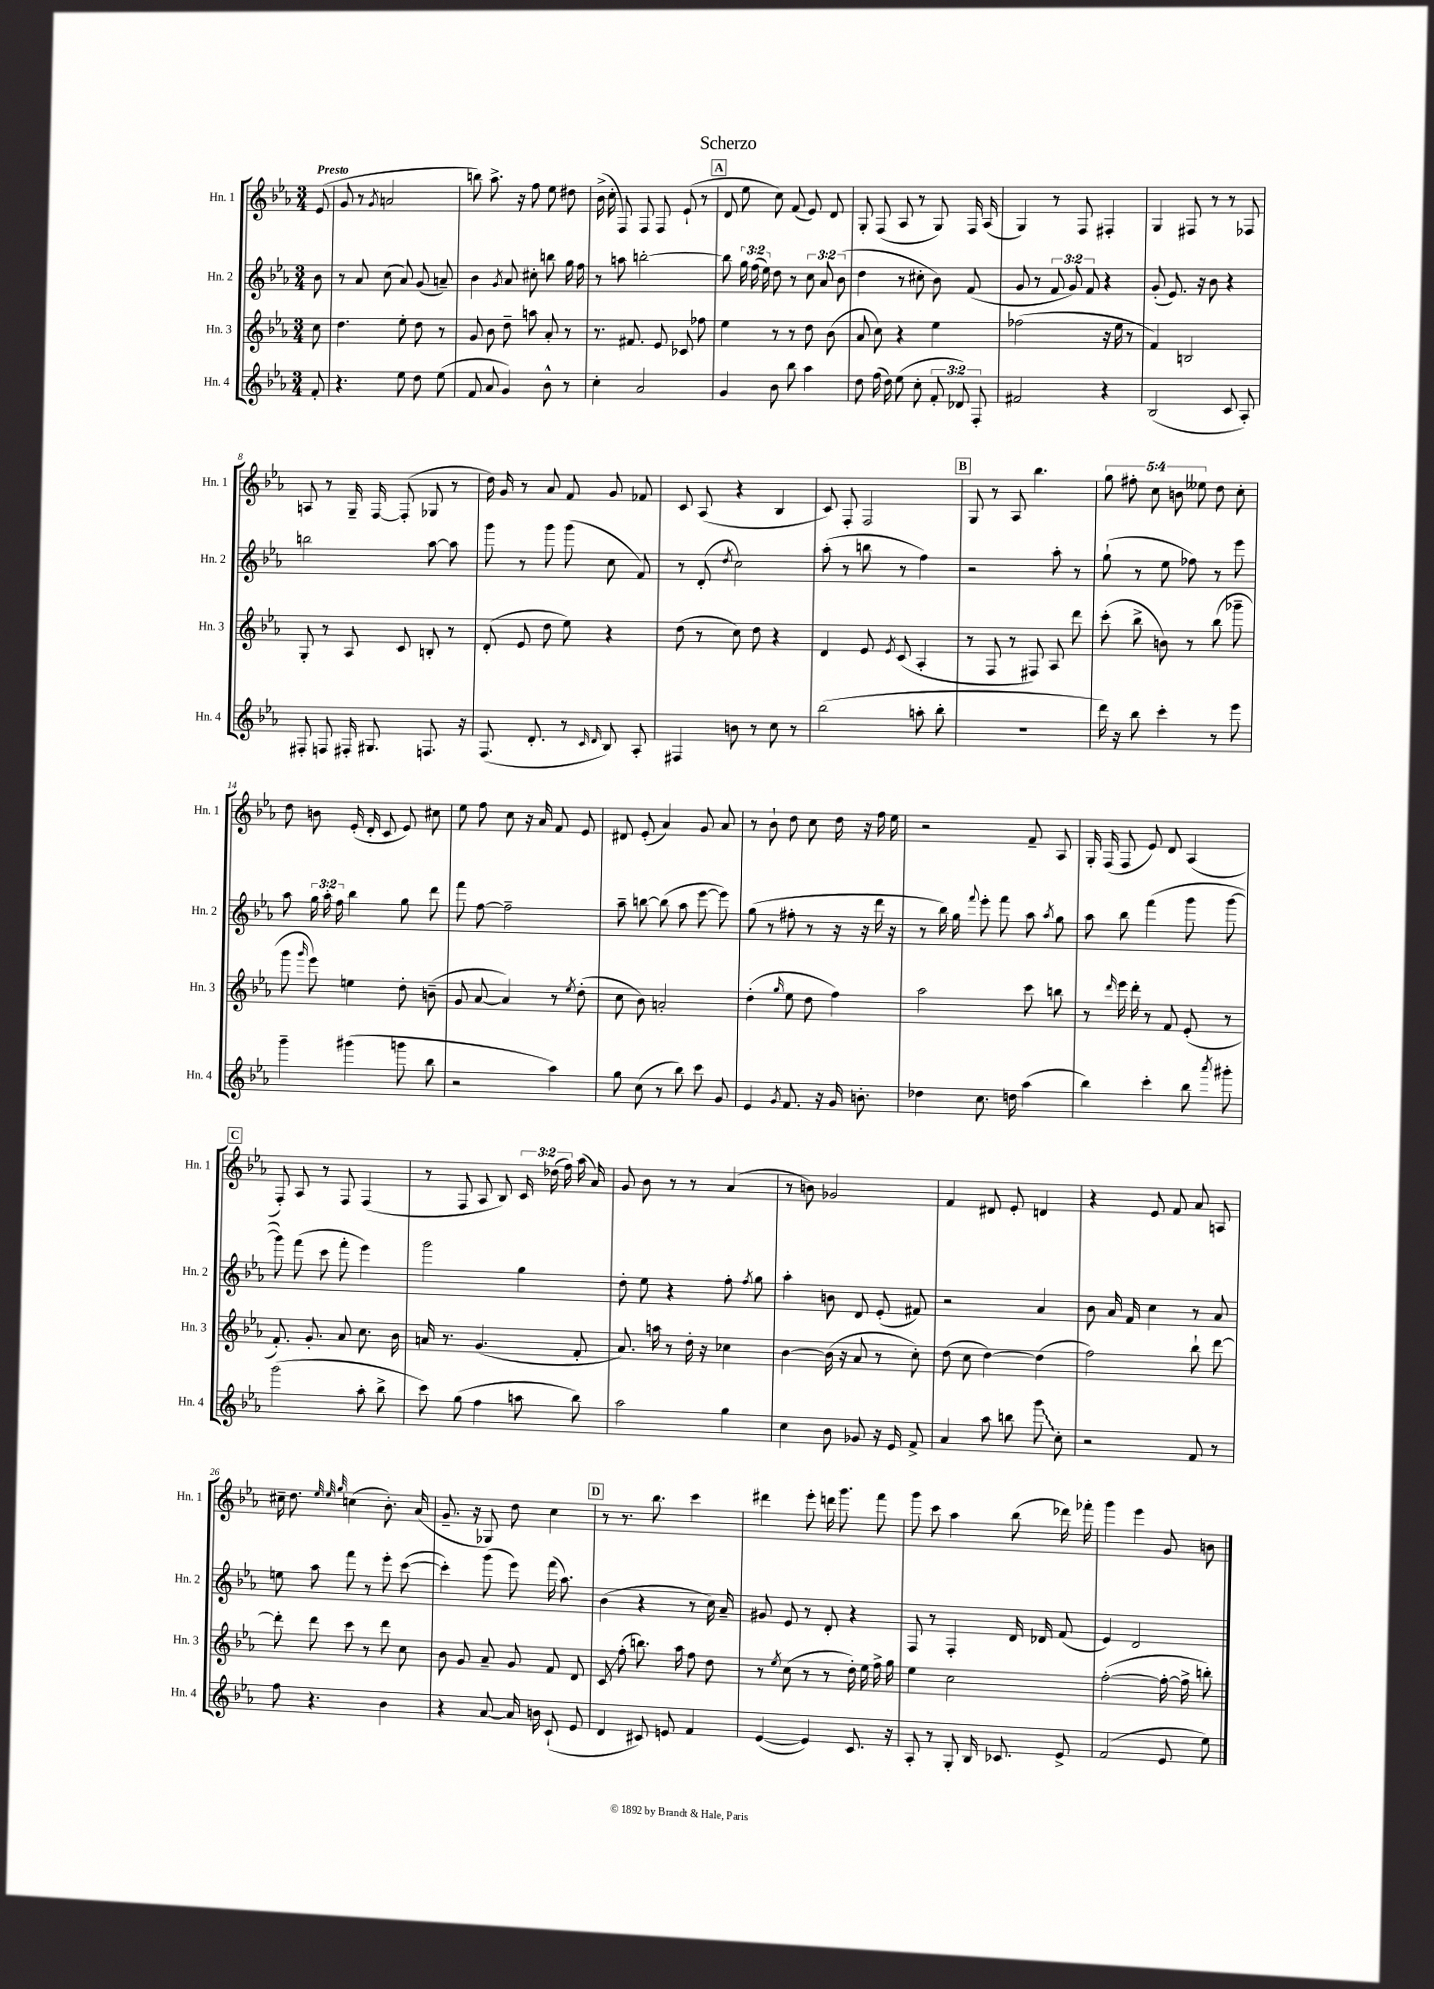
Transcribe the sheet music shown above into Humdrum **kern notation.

**kern	**kern	**kern	**kern
*staff4	*staff3	*staff2	*staff1
*clefG2	*clefG2	*clefG2	*clefG2
*k[b-e-a-]	*k[b-e-a-]	*k[b-e-a-]	*k[b-e-a-]
*M3/4	*M3/4	*M3/4	*M3/4
8f'/	8cc\	8b-\	(8e-/
=	=	=	=
4.r	4.dd\	8r	8g/
.	.	8a-/	8r
.	.	.	8qg/
.	.	(8cc\	2a/
8ee-\	8ee-'\	8a-/)	.
8dd\	8dd\	(8g/	.
(8ee-\	8r	8a~/)	.
=	=	=	=
8f/	8g/	4b-\	8bb\)
8a-/	8b-\	.	8.aa-^\
.	.	8qg/	.
4g/)	8dd~\	8a-/	.
.	.	.	16r
.	8aa\	8cc#'\	8ff\
8b-^^\	8a-'/	8bb\	8ee-\
8r	8r	16gg\	8dd#\
.	.	16ff\	.
=	=	=	=
4cc'\	8.r	8r	(16b-^\
.	.	.	16cc'\
.	.	8aa\	8F/)
.	8.f#/	.	.
2a-/	.	[2bb'\	8F/
.	8e-/	.	8F/
.	8c-/	.	(8e-`/
.	8ff-\	.	8r
=	=	=	=
4g/	4ee-\	8bb\]	8d/
.	.	24gg\	8ee-\
.	.	(24ff\	.
.	.	24ee-\)	.
8b-\	8r	8dd\	8cc\)
8bb-\	8r	8r	(8f/
4aa-\	8dd\	12cc\	8e-/)
.	.	12a-/	.
.	(8b-\	.	8d/
.	.	(12b-\	.
=	=	=	=
8dd\	8a-/	4dd\	8G'/
(16ff\	8cc\)	.	(8F/
16dd\)	.	.	.
(8ee-\	4r	8r	8A-/
8cc'\	.	8cc#'\	8r
12f'/	4ee-\	8b-\)	8G/)
12d-/)	.	.	.
.	.	(8f/	16F/
12F'/	.	.	.
.	.	.	(16A-/
=	=	=	=
2f#/	(2ff-\	8g/	4G/)
.	.	8r	.
.	.	12f/	8r
.	.	12g/)	.
.	.	.	8F/
.	.	12f/	.
4r	16r	4r	4F#'/
.	16ee-\	.	.
.	8r	.	.
=	=	=	=
(2B-/	4f/)	(8g'/	4G/
.	.	8.e-/)	.
.	2B/	.	8F#/
.	.	16r	.
.	.	8b-\	8r
8c/	.	4r	8r
8A-'/)	.	.	8F-/
=	=	=	=
8F#'/	8G'/	2bb\	8A/
8F/	8r	.	8r
16F#'/	8A-/	.	16G~/
8.G#/	.	.	[16F/
.	8c/	.	(8F'/]
8.F/	8B'/	[8aa-\	8G-/
.	8r	8aa-\]	8r
16r	.	.	.
=	=	=	=
(8.F/	(8d'/	8ggg\	16dd\)
.	.	.	16g/
.	8e-/	8r	8r
8.d'/	.	.	.
.	8dd\	8ggg\	8a-/
8r	8ee-\)	(8ggg\	8f/
16qqc/	.	.	.
16qqd/	.	.	.
8B-/)	4r	8cc\	8g/
8A-'/	.	8f/)	8f-/
=	=	=	=
4F#/	(8dd\	8r	8c/
.	8r	(8d'/	(8A-/
.	.	8qdd/	.
8b\	8cc\)	2cc\)	4r
8r	8dd\	.	.
8cc\	4r	.	4B-/
8r	.	.	.
=	=	=	=
(2bb-\	4d/	(8aa-'\	8c/)
.	.	8r	8F'/
.	8e-/	8bb\	2F/
.	8qe-/	.	.
.	(8c/	8r	.
8aa'\	4A-'/	4ff\)	.
8bb-'\	.	.	.
=	=	=	=
2.r	8r	2r	8G/
.	8F/	.	8r
.	8r	.	8A-/
.	8F#/)	.	4.bb-\
.	8A-/	8aa-'\	.
.	8ddd\	8r	.
=	=	=	=
16ddd\)	(8ccc'\	(8gg`\	10gg\
16r	.	.	.
.	.	.	10ff#'\
8bb-\	8bb-^\	8r	.
.	.	.	10cc\
4ccc'\	8b\)	8ee-\	.
.	.	.	10b\
.	8r	8ff-\)	.
.	.	.	10ee--\
8r	(8bb-\	8r	8dd\
8eee-\	8ggg-~\	8eee-\	8cc'\
=	=	=	=
4ggg~\	8ggg\	8aa-\	8dd\
.	16qqggg/	.	.
.	8eee-\)	24gg\	8b\
.	.	24aa-'\	.
.	.	24ff\	.
(4ggg#\	4ee\	4bb-\	(16e-'/
.	.	.	16d'/
.	.	.	8c/
8ggg\	8dd'\	8gg\	8e-/)
8bb-\	(8b~\	8ddd\	8cc#\
=	=	=	=
2r	8g/	8fff\	8ee-\
.	[8a-/	[8ff\	8ff\
.	4a-/])	2ff~\]	8cc\
.	.	.	16r
.	.	.	16a-/
4aa-\)	8r	.	8f/
.	8qee-/	.	.
.	(8dd'\	.	8e-/
=	=	=	=
8gg\	8cc\	8aa-~\	8d#/
(8cc\	8b-\)	[8bb\	(8e-'/
8r	2a'/	(8bb\]	4a-/)
8bb-\)	.	8aa-\	.
8ccc\	.	[8eee-\	8g/
8g/	.	8eee-\])	8a-/
=	=	=	=
4e-/	(4dd'\	(8gg\	8r
.	.	8r	8b-`\
8qg/	16qqgg/	.	.
8.f/	8ee-\	8ff#'\	8dd\
.	8dd\	8r	8cc\
16r	.	.	.
16g/	4ff\)	16r	16dd\
8.b'\	.	16r	16r
.	.	16ddd\	16ff\
.	.	16r	16ee-\
=	=	=	=
4dd-\	2aa-\	8r	2r
.	.	16bb-\)	.
.	.	16gg\	.
.	.	8qqfff/	.
8.cc\	.	8eee-'\	.
.	.	8fff\	.
16dd\	.	.	.
(4aa-\	8ccc\	8aa-\	8f~/
.	.	8qaa-/	.
.	8bb\	8gg\	8A-/
=	=	=	=
4bb-\)	8r	8aa-\	16G'/
.	.	.	(16F/
.	16qqddd/	.	.
.	16eee-\	8bb-\	8F/
.	16ddd'\	.	.
4ccc'\	8r	(4fff\	8e-/)
.	8f/	.	8d/
8bb-\	(8e-'/	8ggg\	(4A-/
8qaaa-/	.	.	.
8ggg#'\	8r	[8ggg\	.
=	=	=	=
(2ggg\	8.f'/)	8ggg\])	8F'/)
.	.	(8fff\	8A-/
.	8.g'/	.	.
.	.	8ccc\	8r
.	8a-/	8fff'\	8F/
8aa-'\	8.cc\	4eee-\)	(4F/
8bb-^\	.	.	.
.	16b-\	.	.
=	=	=	=
8ccc\)	16a/	2ggg\	8r
.	8.r	.	.
(8gg\	.	.	8F/
4ff\	(4.g/	.	8A-/
.	.	.	8B-/)
8aa\	.	4gg\	24c/
.	.	.	(24dd-\
.	.	.	24ff\)
8bb-\)	8f'/	.	(16aa-\
.	.	.	16a-/)
=	=	=	=
2aa-\	8.a-/)	8dd'\	8g/
.	.	8ee-\	8b-\
.	16aa\	.	.
.	8r	4r	8r
.	16dd'\	.	8r
.	16r	.	.
4gg\	4cc-\	8ff'\	(4a-/
.	.	8qff/	.
.	.	8gg\	.
=	=	=	=
4cc\	[4b-\	4aa-'\	8r
.	.	.	8b\)
8b-\	(16b-\]	8b\	2g-/
.	16r	.	.
8g-/	8a-/	8d/	.
16r	8r	(8e-'/	.
16e-/	.	.	.
8f^/	8cc'\)	8f#/)	.
=	=	=	=
4a-/	(8dd\	2r	4f/
.	8cc\	.	.
8aa-\	[4dd\)	.	8d#/
8bb\	.	.	8e-'/
8ggg\	(4dd\]	4a-/	4d/
8cc'\	.	.	.
=	=	=	=
2r	2ff\)	8b-\	4r
.	.	16a-/	.
.	.	16f/	.
.	.	4cc\	8e-/
.	.	.	8f/
8f/	8bb-`\	8r	8a-/
8r	[8ddd\	8a-/	8A/
=	=	=	=
8ff\	8ddd'\]	8ee\	16cc#~\
.	.	.	8.dd\
4.r	8ddd\	8aa-\	.
.	.	.	32qqee-/
.	.	.	32qqee-/
.	.	.	32qqgg/
.	8ccc\	8fff\	(4cc\
.	8r	8r	.
4b-\	8ddd\	8eee-'\	8.b-'\)
.	8cc\	([8ccc\	.
.	.	.	(16a-/
=	=	=	=
4r	8b-\	4ccc'\])	8.g~/
.	8g/	.	.
.	.	.	16r
[8a-/	8a-~/	(8ggg\	8G-/)
16a-/]	8g/	8eee-\)	8dd\
16b\	.	.	.
(8c`/	8f/	(16fff\	4cc\
.	.	8.aa-\)	.
8e-/	8d/	.	.
=	=	=	=
4d/	8c/	(4b-\	8r
.	(8ff'\	.	8.r
8c#/)	8.bb\)	4r	.
.	.	.	8.bb-\
8e/	.	.	.
.	16aa-\	.	.
4f/	8ff\	8r	4ccc\
.	8dd\	16cc\)	.
.	.	16a-~/	.
=	=	=	=
([4e-/	8r	8g#/	4ddd#\
.	8qee-/	.	.
.	(8cc\	8e-/	.
4e-/])	8r	8r	8eee-'\
.	8r	8d'/	16ddd\
.	.	.	8.ggg\
8.c/	16dd'\)	4r	.
.	16ee-\	.	.
.	16ff^\	.	8fff\
16r	16gg\	.	.
=	=	=	=
8A-'/	4ee-\	8F/	8ggg\
8r	.	8r	8ccc\
8G'/	2cc\	4F'/	4aa-\
16B-/	.	.	.
8.c-/	.	.	.
.	.	16d/	(8bb-\
.	.	16d-/	.
8e-^/	.	(8f/	16ddd-\)
.	.	.	16fff-'\
=	=	=	=
(2f/	([2ff'\	4e-/)	4ggg\
.	.	2d/	4eee-\
8e-/	16ff'\_	.	8g/
.	16ff^\]	.	.
8ee-\)	8bb'\)	.	8b\
==	==	==	==
*-	*-	*-	*-
